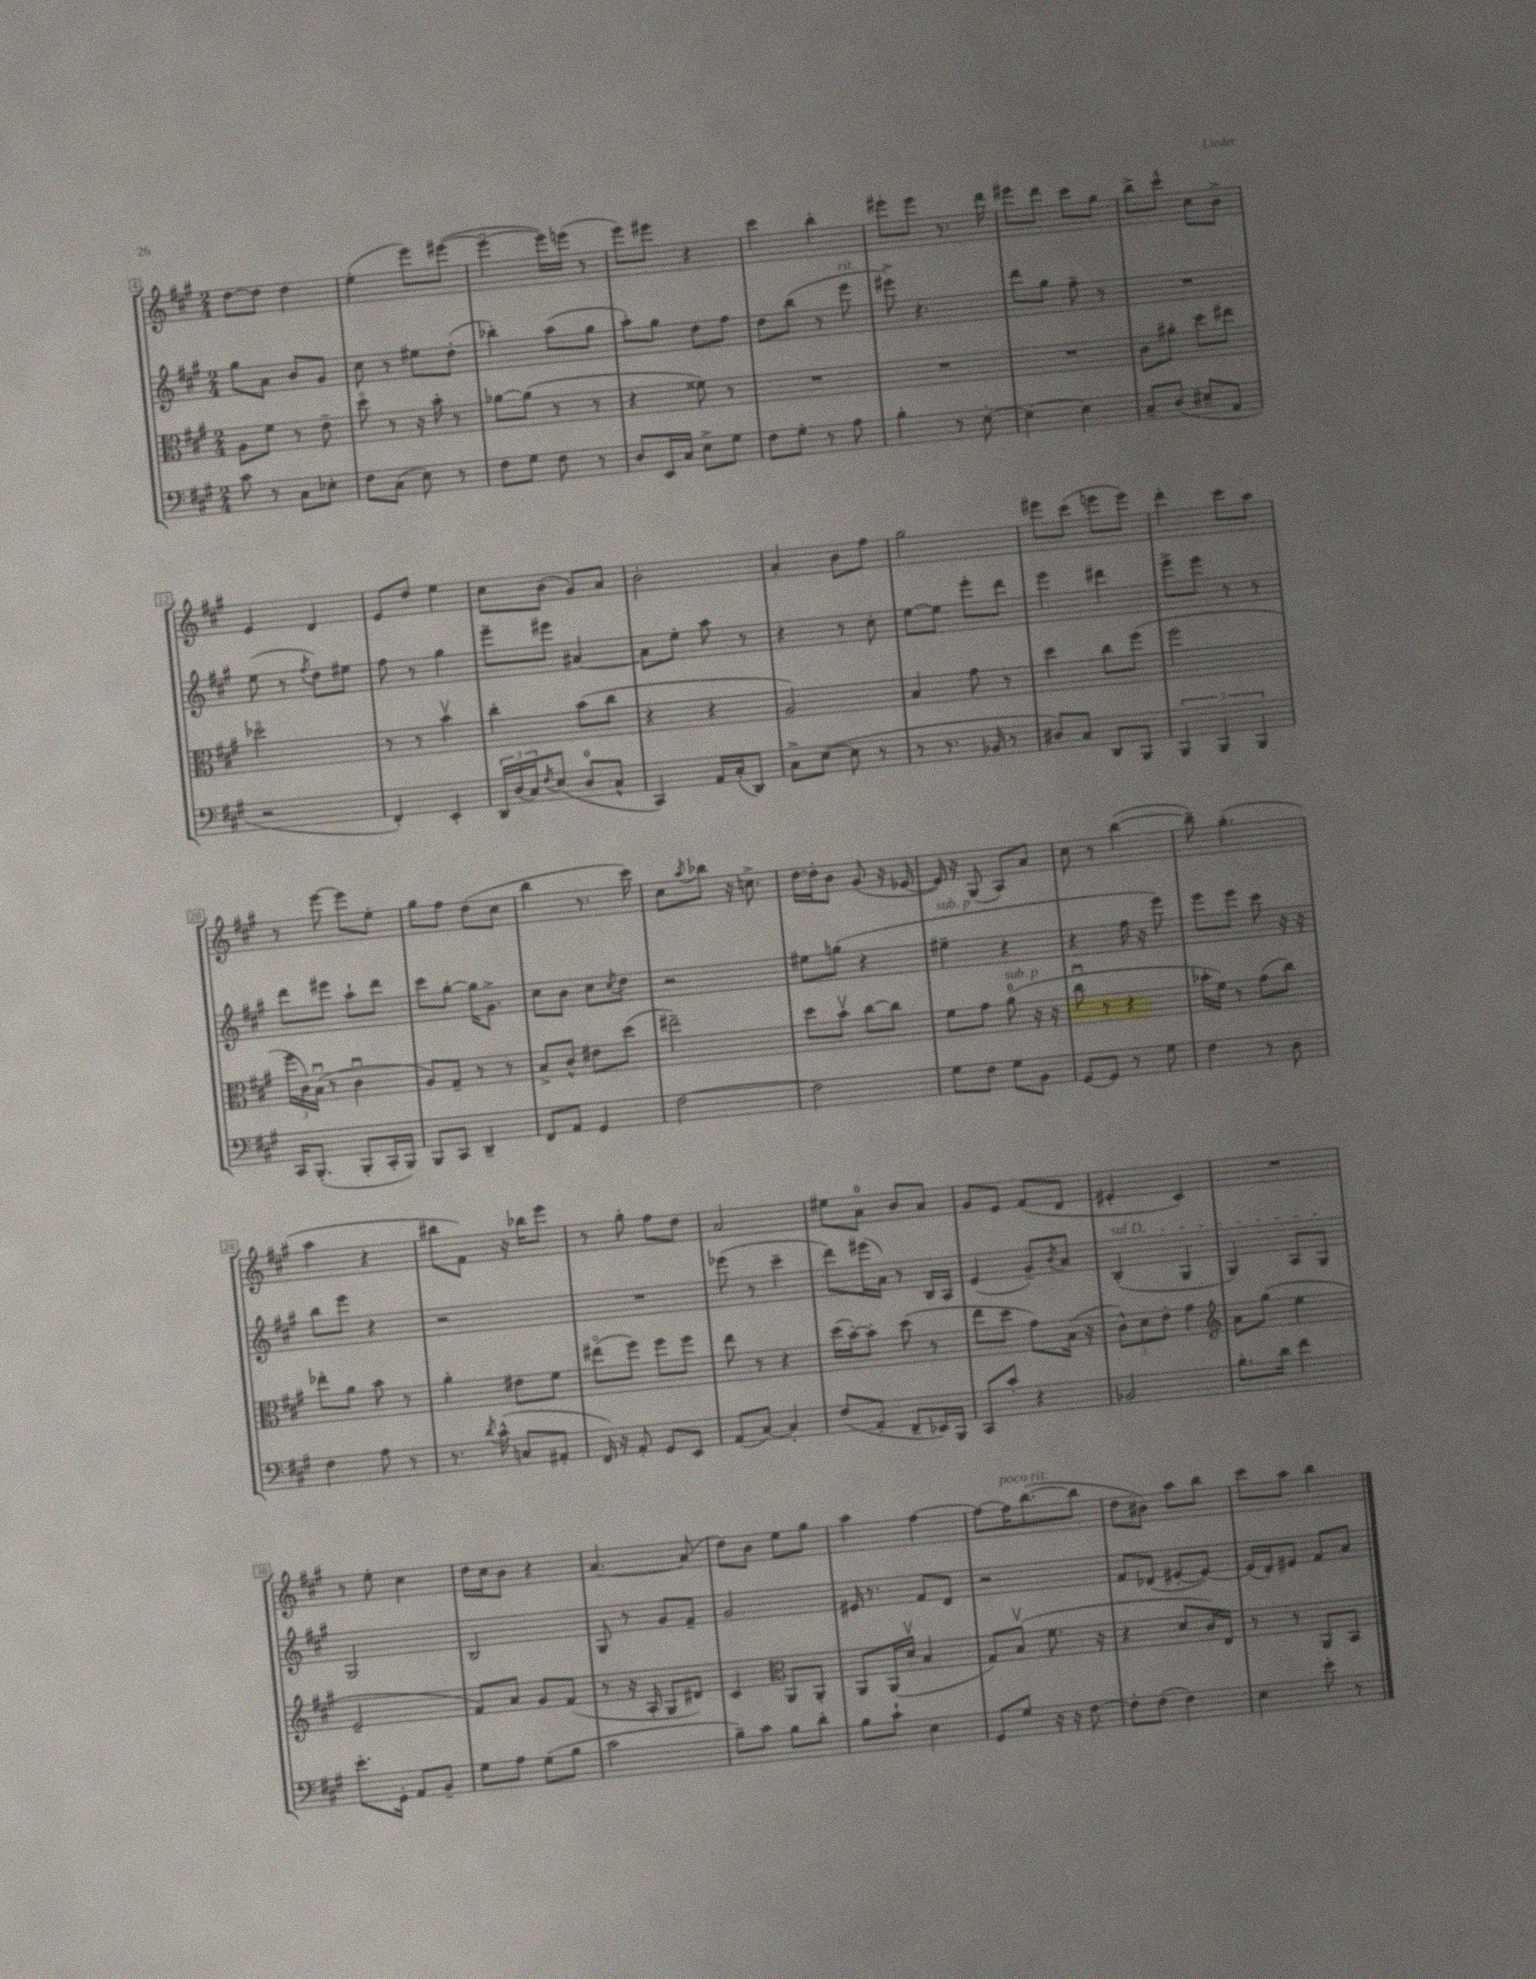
<<
\new StaffGroup <<
\new Staff = "s0" {
    \clef treble \key a \major \numericTimeSignature \time 2/4
    d''8~ d''8 d''4 |
    e''4-.( e'''8) eis'''8~( |
    eis'''4~-- eis'''16) e'''16( r8 |
    e'''8) eis'''8 r4 |
    cis'''4 b''4-. |
    eis'''8-. eis'''8 r8. d'''16 |
    eis'''8 d'''8 cis'''8 gis''8 |
    b''8-> cis'''8-^ cis''8 b'8-> |
    e'4 d'4 |
    e'8 d''8 e''4 |
    cis''8 b'8( gis'8) a'8 |
    b'2-. |
    a'4-. b'8 fis''8 |
    gis''2 |
    eis'''8 cis'''8( e'''8 e'''8) |
    d'''4-. cis'''8 a''8 |
    r8 e'''8~ e'''8 e''8-. |
    gis''8 fis''8 d''8( cis''8 |
    b''4 r8. cis'''16) |
    cis''8 \acciaccatura { a''8 } bes''8 r16 c''8.-> |
    d''16~ d''16-. b'8 gis'8( r16 ees'16~ |
    ees'16) r16 gis8( a8) a'8 |
    cis''8 r8 b''4~( |
    b''8--) gis''4.-.( |
    a''4 r4 |
    bis''8 fis'8) r16 bes''16 e'''8 |
    r8 gis''8-. fis''8 d''8 |
    a'2 |
    eis''8 a'8-0 b'8 a'8 |
    gis'8 e'8 fis'8( d'8 |
    eis'4-. cis'4) |
    R2 |
    r8 e''8-. cis''4 |
    d''16 cis''16 b'8 r4 |
    a'4.~ a'8( |
    d''8) b'8 e''8 gis''8 |
    a''4 fis''4~ |
    fis''8~ fis''16^\markup { \italic "poco rit." } b''8.~( b''8 |
    d''8 bis'8) a''8 b''8 |
    cis'''8 a''8 b''4 \bar "|." |
}
\new Staff = "s1" {
    \clef treble \key a \major \numericTimeSignature \time 2/4
    gis''8 a'8 b'8 gis'8 |
    cis''8 r8 eis''8 d''8-.( |
    bes''4-.) a''8( gis''8 |
    a''8-.) gis''8 d''8 fis''8 |
    d''8 b''8( r8 e'''8^\markup { \italic "rit." } |
    eis'''8->) r4. |
    d'''8 gis''8 fis''8-- r8 |
    R2 |
    e''8( r8 \acciaccatura { fis''8 } d''8) eis''8 |
    fis''8 r8 gis''4 |
    e'''8-- eis'''8 ais'4~ |
    ais'8 e''8-. a''8 r8 |
    r4 r8 cis''8-. |
    e''8~ e''8 e'''8-. d'''8 |
    e'''4 dis'''4 |
    e'''8-> e'''8 r8 r8 |
    d'''8 eis'''8 a''8-! d'''8 |
    cis'''8 gis''8~-. gis''16 gis'8.-> |
    cis''8 b'8 cis''8 \acciaccatura { cis''8 } d''8 |
    r2 |
    eis''8 g''8( r4 |
    eis''4--^\markup { \italic "sub. p" } r4 |
    r4 fis''16 r16 e'''8) |
    e'''8 e'''8 cis'''8 r16 r16 |
    b''8 e'''8 r4 |
    r2 |
    R2 |
    ees'''8( r8 cis'''4-- |
    d'''8) eis'''16( a'16) r8 b16 a16 |
    e'4( gis'8--) \acciaccatura { b'8 } a'8 |
    \once \override TextSpanner.bound-details.left.text = \markup { \italic "sul D" } b4-.\startTextSpan( gis4 |
    gis4) a8 gis8\stopTextSpan |
    gis2 |
    b2 |
    gis8 r8 gis'8 fis'8-- |
    gis'2 |
    eis'16 r8. fis'8 d'8 |
    r2 |
    fis'8 des'8( eis'8~-. eis'8~) |
    eis'16( d'16) eis'8 fis'8 a'8 \bar "|." |
}
\new Staff = "s2" {
    \clef alto \key a \major \numericTimeSignature \time 2/4
    a8 fis'8 r8 e'8-- |
    d''8\flageolet r8 r16 b'16-. r8 |
    aes'8~ aes'8( r8 r8 |
    r4 fisis'8) r8 |
    R2 |
    R2 |
    R2 |
    cis'8 ais'8-. d''8 eis''8 |
    des''2\flageolet |
    r8 r8 b'4\upbow |
    cis''4-. b'8( cis''8 |
    r4 r4 |
    a2) |
    b4 gis'8 r8 |
    d''4 cis''8 fis''8( |
    fis''2 |
    \tuplet 3/2 { fis''16 cis'16) b16\downbow( } r8 cis'4\downbow |
    a8) gis8-- r8 r8 |
    b8-> cis'8-^ eis'8 d''8( |
    eis''2--) |
    d''8 b'8\upbow cis''8~ cis''8 |
    fis'8 gis'8 a'8-0^\markup { \italic "sub. p" }( r16 r16 |
    cis''8\downbow r8 r4 |
    bes'16-. fis'16) r8 gis'8( cis''8) |
    ees''8-. a'8 b'8 r8 |
    a'4-. eis'8 fis'8 |
    eis''8\flageolet( fis''8) fis''8 fis''8 |
    e''8 r8 r4 |
    d''16( b'16~-.) b'8-. d''8( r8 |
    e''8 d''8 gis'8) b16( r16 |
    \tuplet 3/2 { cis'8-^) d'8 e'8-. } gis'4 |
    \clef treble a'8 gis''8( e''4 |
    e'2-- |
    fis'8) a'8 gis'8 fis'8( |
    r8 r16 a16-. gis8 dis'8) |
    cis'4 \clef alto a,8 a,8-. |
    a,8 a,16( d'16\upbow b4 |
    gis8) b8\upbow( fis'8. r16 |
    r4 d'8 cis'16) e16 |
    r8 r8 a,8 b,8 \bar "|." |
}
\new Staff = "s3" {
    \clef bass \key a \major \numericTimeSignature \time 2/4
    cis'8 r8 cis8 ees8-. |
    fis8 cis8( e8) r8 |
    fis8 gis8 fis8 r8 |
    d8 e,16 cis16 e8-> gis8 |
    fis8 gis8-. r8 a8 |
    b4-. r8 e8~-. |
    e4~ e4 |
    cis8-- d8( eis8-- a,8 |
    r2 |
    fis,4-.) e,4-. |
    \tuplet 3/2 { d,16 d16( cis16) } \acciaccatura { fis8 } e8( d8-0 cis8-^ |
    cis,4) a,16 cis16-.( d,8) |
    cis8-> e8~( e8 r8 |
    r8 r8. bes,16 r8 |
    dis8) cis8 d,8 b,,8 |
    \tuplet 3/2 { b,,4 b,,4 b,,4 } |
    cis,16 b,,8.-.( b,,8-. cis,16-. b,,16) |
    b,,8 cis,8 d,4-- |
    fis,8 a,8 gis,4 |
    fis2~ |
    fis2 |
    gis8 fis8 gis8 b,8 |
    gis,8~ gis,8 r8 gis8 |
    fis4 r8 d8 |
    fis4 a8 r8 |
    r8. \acciaccatura { d'8 } cis'16-^( c8 ais,8-. |
    fis,16) r16 a,8-. gis,8 e,8 |
    a,8( cis8~) cis4-. |
    fis8( a,8-. fis,8-- ees,16) b,,16 |
    cis,8 cis'8-. r4 |
    bes,2 |
    b8.-. d'16 fis'4 |
    e'8.-. gis,16-. a,8 b,8-- |
    gis8 a8 gis8( b8 |
    cis'2 |
    b8--) cis'8 b8 d'8-. |
    b8 cis'8-! e4 |
    gis,8 gis8 r16 r16 fis8~ |
    fis8-. fis8( fis4) |
    e4 e'8-. r8 \bar "|." |
}
>>
>>
\layout { \context { \Score currentBarNumber = #4 \override BarNumber.stencil = #(make-stencil-boxer 0.1 0.3 ly:text-interface::print) } }
